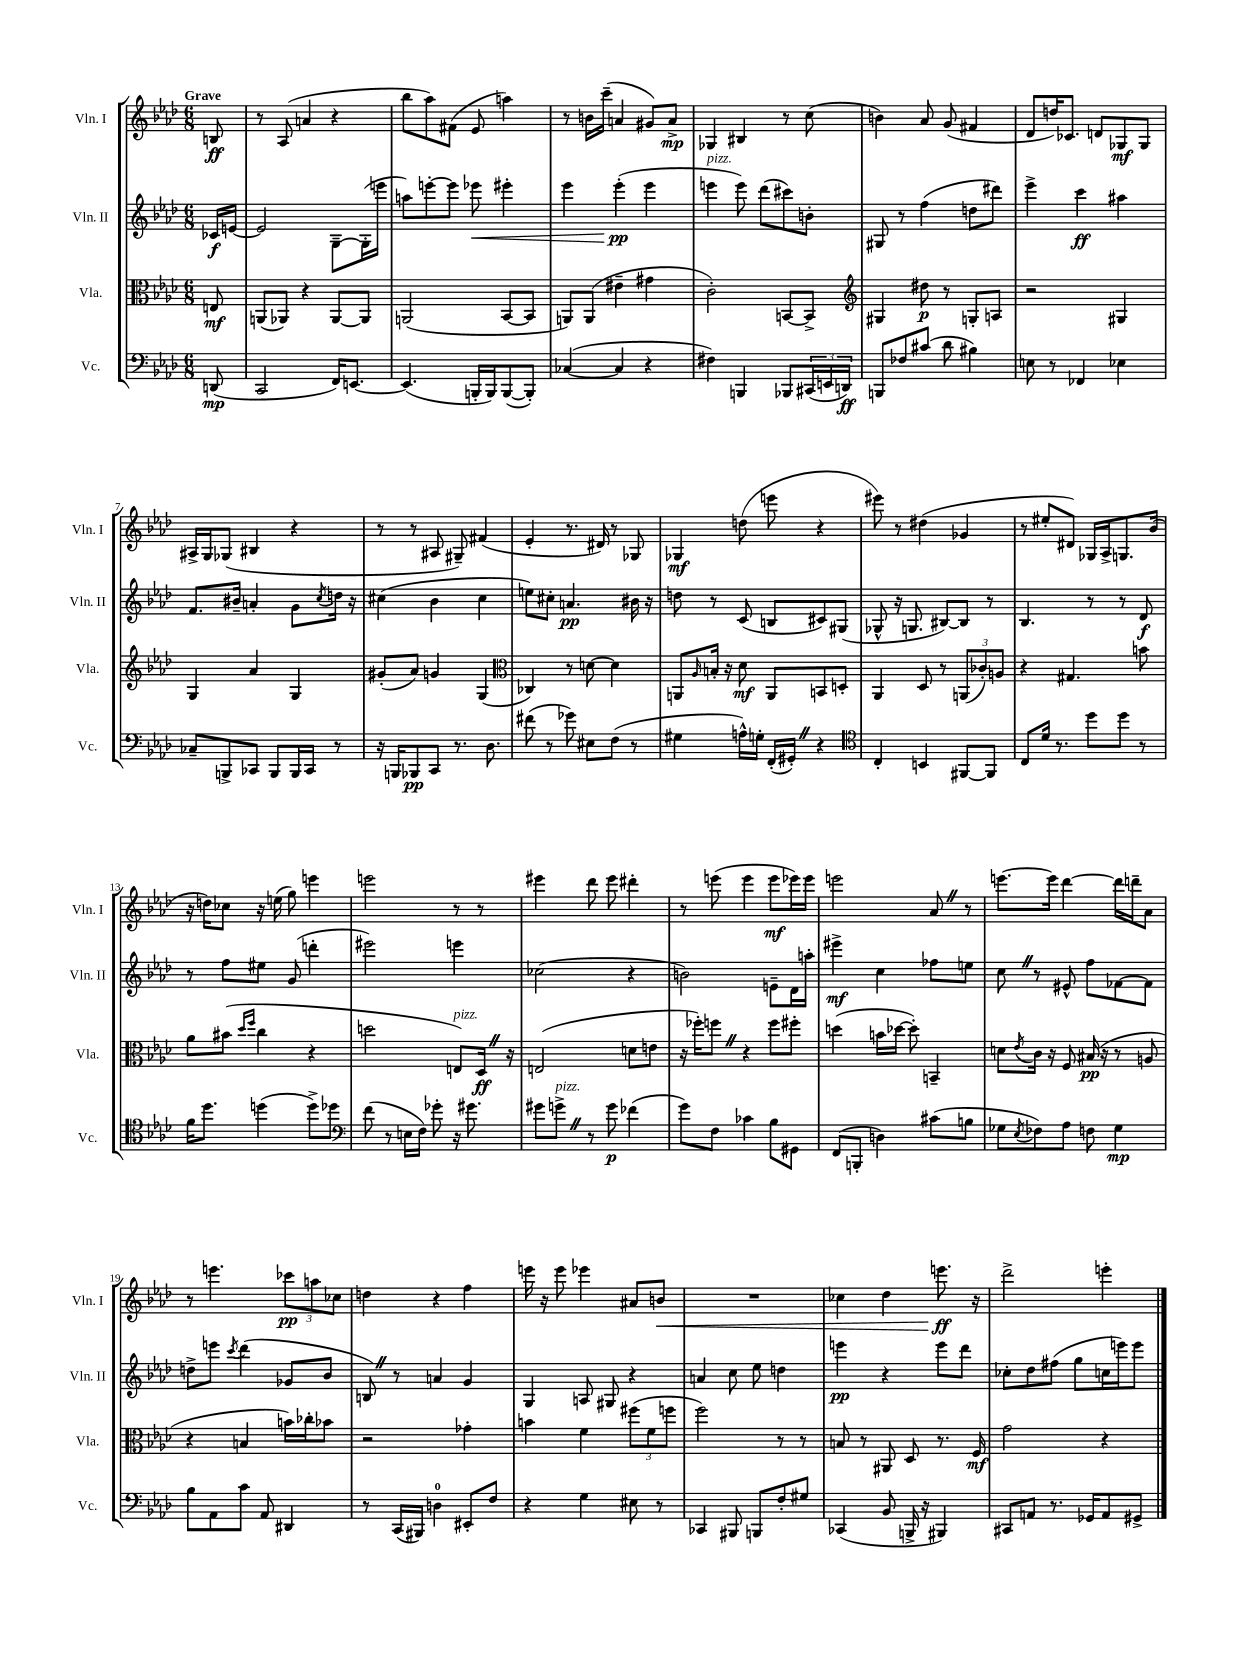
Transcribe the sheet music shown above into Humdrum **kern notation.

**kern	**kern	**kern	**kern
*staff4	*staff3	*staff2	*staff1
*clefF4	*clefC3	*clefG2	*clefG2
*k[b-e-a-d-]	*k[b-e-a-d-]	*k[b-e-a-d-]	*k[b-e-a-d-]
*M6/8	*M6/8	*M6/8	*M6/8
(8DD	8E	16c-	8B
.	.	[16e	.
=	=	=	=
2CC	(8AA	2e]	8r
.	8AA-)	.	(8A-
.	4r	.	4a
16FF)	[8AA-	[8G~	4r
[8.EE	.	.	.
.	8AA-]	(16G']	.
.	.	16eee	.
=	=	=	=
(4.EE]	(2AA	8aa)	8bb-
.	.	[8eee'	8aa-)
.	.	8eee]	(8f#
16BBB'	.	8eee-	8e-
16BBB)	.	.	.
([8BBB	[8BB-	4eee#'	4aa)
8BBB'])	8BB-]	.	.
=	=	=	=
([4C-	8AA)	4eee-	8r
.	(8AA	.	16b
.	.	.	(16ccc~
4C-]	4e#~	(4eee-'	4a
4r	4g#	4eee-	8g#)
.	.	.	8a^
=	=	=	=
4F#)	2c')	4eee	4G-
4BBB	.	8eee)	4B#
.	.	(8ddd-	.
8BBB-	[8BB	8ccc#)	8r
(24CC#	8BB^]	8b'	(8cc
24EE	.	.	.
24DD)	.	.	.
=	=	=	=
*	*clefG2	*	*
8BBB	4G#	8G#	4b)
8F-	.	8r	.
(8c#	8dd#	(4ff	8a-
8d-	8r	.	(8g
4B#)	8G'	8dd	4f#
.	8A	8ddd#)	.
=	=	=	=
8E	2r	4eee-^	8d-
8r	.	.	16dd)
.	.	.	8.c-
4FF-	.	4ccc	.
.	.	.	8d
4E-	4G#	4aa#	8G-
.	.	.	8G-
=	=	=	=
8C-~	4G	8.f	16A#^
.	.	.	16G
8BBB^	.	.	(8G-
.	.	16b#~	.
8CC-	4a-	4a'	4B#
8BBB	.	.	.
16BBB	4G	8g	4r
16CC-	.	.	.
.	.	8qcc	.
8r	.	16dd	.
.	.	16r	.
=	=	=	=
16r	(8g#'	(4cc#	8r
16BBB	.	.	.
8BBB-	8a-)	.	8r
8CC	4g	4b-	8A#
8.r	.	.	8G#~)
.	(4G	4cc#	(4f#
8.D-	.	.	.
=	=	=	=
*	*clefC3	*	*
(8f#	4C-)	8ee)	4e-'
8r	.	8cc#'	.
8g-)	8r	4.a	8.r
8E#	[8d	.	.
.	.	.	16d#)
(8F	4d]	.	8r
8r	.	16b#	8G-
.	.	16r	.
=	=	=	=
4G#	8AA	8dd	4G-
.	16qqA-	.	.
.	16B'	8r	.
.	16r	.	.
16A^^)	8d-	(8c	(8dd
16G'	.	.	.
(16FF'	8AA	8B	8eee
16GG#')	.	.	.
4r	8BB	8c#)	4r
.	8D'	(8G#	.
=	=	=	=
*clefC4	*	*	*
4C'	4AA-	8G-^^	8eee#)
.	.	16r	8r
.	.	8.G	.
4BB	8D-	.	(4dd#
.	8r	[8B#)	.
[8FF#	(12AA	8B#]	4g-
.	12c-')	.	.
8FF#]	.	8r	.
.	12A	.	.
=	=	=	=
8C	4r	4.B-	8r
16d-	.	.	8ee#'
8.r	.	.	.
.	4.G#	.	8d#)
8dd-	.	8r	16G-
.	.	.	16A-^
8dd-	.	8r	8.G
8r	8b	8d-	.
.	.	.	(16b-
=	=	=	=
16f	8a-	8r	16r
8.dd-	.	.	16dd)
.	(8b#	8ff	8cc-
.	16qqdd-	.	.
.	16qqff	.	.
(4dd	4cc	8ee#	16r
.	.	.	(16ee
.	.	(8g	8gg)
8dd^)	4r	4ddd'	4eee
8dd-	.	.	.
=	=	=	=
*clefF4	*	*	*
(8f	2dd	2eee#)	2eee
8r	.	.	.
16E	.	.	.
16F)	.	.	.
8g-'	.	.	.
16r	8E)	4eee	8r
8.g#	.	.	.
.	16D-	.	8r
.	16r	.	.
=	=	=	=
8g#	(2E	(2cc-	4eee#
8g^	.	.	.
8r	.	.	8ddd-
8g	.	.	8eee#
(4f-	8d	4r	4ddd#'
.	8e	.	.
=	=	=	=
8g)	16r	2b)	8r
.	16ff-')	.	.
8F	8ff	.	(8eee
4c-	4r	.	4eee
8B-	8ff	8e~	8eee
8GG#	8ff#'	16d-	16eee-)
.	.	16aa'	16eee-
=	=	=	=
(8FF	(4dd	4eee#^	2eee
8BBB'	.	.	.
4D)	16b	4cc	.
.	[16dd-	.	.
.	8dd-'])	.	.
(8c#	4BB~	8ff-	8a-
8B	.	8ee	8r
=	=	=	=
8G-	8d	8cc	[8.eee
8qE-	8qe-	.	.
8F-)	16c	8r	.
.	16r	.	16eee]
8A-	8F	8e#^^	[4ddd-
8F	(16B#	8ff	.
.	16r	.	.
4G-	8r	[8f-	16ddd-]
.	.	.	16ddd~
.	8A	8f-]	8a-
=	=	=	=
8B-	4r	8dd^	8r
8AA-	.	8eee	4.eee
.	.	8qccc	.
8c	4B	(4ddd-	.
8AA-	.	.	.
4DD#	16b)	8g-	12ccc-
.	16cc-'	.	.
.	.	.	12aa
.	8b-	8b-	.
.	.	.	12cc-
=	=	=	=
8r	2r	8B)	4dd
(16CC	.	8r	.
16BBB#)	.	.	.
4D	.	4a	4r
8EE#'	4g-'	4g	4ff
8F	.	.	.
=	=	=	=
4r	4b	4G	16eee
.	.	.	16r
.	.	.	8eee
4G	4f	8A	4eee-
.	.	8G#	.
8E#	(12ff#	4r	8a#
.	12f	.	.
8r	.	.	8b
.	12ff	.	.
=	=	=	=
4CC-	2ff)	4a	2.r
8BBB#	.	8cc	.
8BBB	.	8ee-	.
8F'	8r	4dd	.
8G#	8r	.	.
=	=	=	=
(4CC-	8B	4eee	4cc-
.	8r	.	.
8BB-	8AA#	4r	4dd-
16BBB^	8D-	.	.
16r	.	.	.
4BBB#)	8.r	8eee	8.eee
.	.	8ddd-	.
.	16F	.	16r
=	=	=	=
8CC#	2g	8cc-'	2ddd-^
8AA	.	8dd-	.
8.r	.	(8ff#	.
.	.	8gg	.
16GG-	.	.	.
8AA	4r	16cc	4eee'
.	.	16eee)	.
8GG#^	.	8eee	.
==	==	==	==
*-	*-	*-	*-
